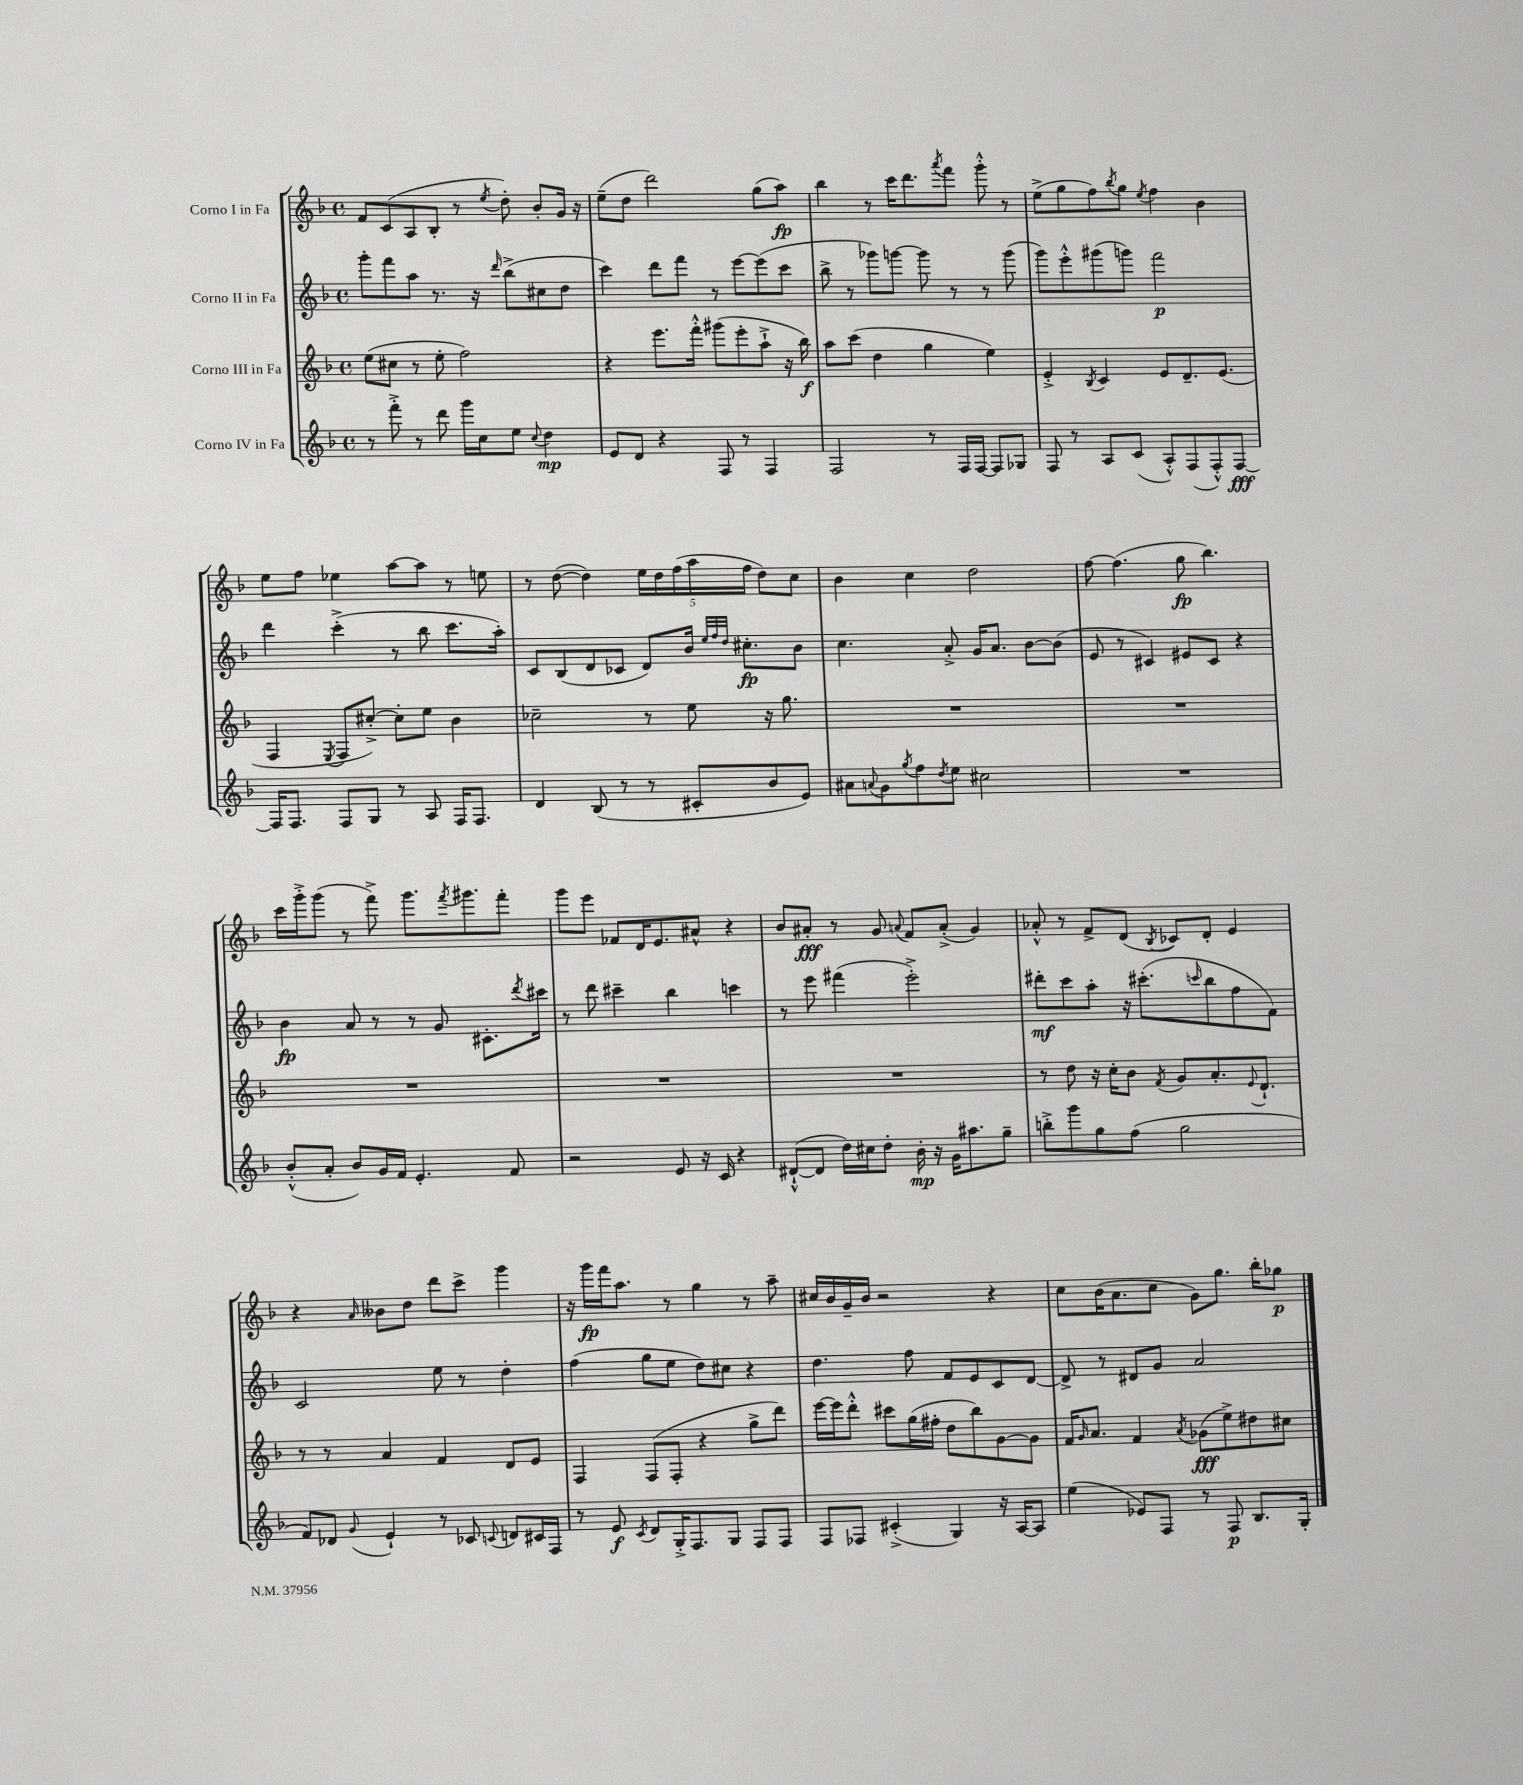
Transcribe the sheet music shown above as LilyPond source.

<<
\new StaffGroup <<
\new Staff = "s0" \with { instrumentName = "Corno I in Fa" } {
    \clef treble \key f \major \defaultTimeSignature \time 4/4
    f'8 c'8( a8 bes8-. r8 \acciaccatura { e''8 } d''8-.) bes'8-. g'16 r16 |
    e''8--( d''8 d'''2) g''8( a''8\fp) |
    bes''4 r8 c'''16 d'''8. \acciaccatura { a'''8 } f'''8 g'''8-.-^ r8 |
    e''8->( g''8 f''8) \acciaccatura { bes''8 } g''8 \acciaccatura { e''8 } f''4 bes'4 |
    e''8 f''8 ees''4 a''8~ a''8 r8 e''8 |
    r8 d''8~( d''4) \tuplet 5/4 { e''16 d''16 f''16( a''16 f''16 } d''8) c''8 |
    bes'4 c''4 d''2 |
    f''8~ f''4.( g''8\fp bes''4.) |
    c'''16 g'''16-.-> g'''8( r8 f'''8->) g'''8. \acciaccatura { f'''8 } gis'''8. f'''8-. |
    g'''8 e'''8 fes'8 d'16 e'8. ais'8-^ r4 |
    bes'8 ais'8-.\fff r8 g'8 \appoggiatura { a'8 } f'8 a'8-.->( g'4) |
    aes'8-.-^ r8 f'8-> d'8( \acciaccatura { bes8 } ces'8) d'8-. e'4 |
    r4 \grace { a'16 } beses'8 d''8 d'''8 c'''8-> g'''4 |
    r16 g'''16\fp f'''16 a''8. r8 g''4 r8 a''8-- |
    cis''16 bes'16 g'16-- bes'16 r2 r4 |
    c''8 bes'16( a'8. c''8 g'8) g''8. bes''16-. ges''8\p \bar "|." |
}
\new Staff = "s1" \with { instrumentName = "Corno II in Fa" } {
    \clef treble \key f \major \defaultTimeSignature \time 4/4
    g'''8-. f'''8 a''8 r8. r16 \grace { d'''16 } bes''8->( cis''8 d''8 |
    c'''4) d'''8 f'''8 r8 e'''8~ e'''8( c'''8 |
    bes''8-> r8 ges'''8) g'''8~ g'''8 r8 r8 g'''8( |
    g'''8) e'''8-.-^ gis'''8( g'''8) f'''2\p |
    d'''4 c'''4-.->( r8 bes''8 c'''8. a''16-.) |
    c'8 bes8( d'8 ces'8 d'8) bes'16 \grace { e''32 f''32 d''32 } cis''8.-.\fp bes'8 |
    c''4. a'8-.-> g'16 a'8. bes'8~ bes'8( |
    e'8 r8 cis'4) eis'8 cis'8 r4 |
    bes'4\fp a'8 r8 r8 g'8 cis'8.-. \acciaccatura { d'''8 } cis'''16 |
    r8 d'''8 cis'''4-- bes''4 c'''4 |
    r8 e'''8 fis'''4( e'''2-.->) |
    dis'''8-.\mf c'''8 a''8-. r16 cis'''8.-.( \grace { c'''16 } bes''8 f''8 f'8) |
    c'2 e''8 r8 d''4-. |
    f''4( g''8 e''8 d''8) cis''8 r4 |
    d''4. f''8 f'8 e'8 c'8 d'8~ |
    d'8-> r8 dis'8 g'8 a'2 \bar "|." |
}
\new Staff = "s2" \with { instrumentName = "Corno III in Fa" } {
    \clef treble \key f \major \defaultTimeSignature \time 4/4
    e''8( cis''8 r8 e''8-. f''2) |
    r4 e'''8. f'''16-.-^ gis'''8( e'''8-. a''8-!-> r16 bes''16\f) |
    a''8 c'''8( d''4 g''4 e''4) |
    e'4-.-> \acciaccatura { bes8 } c'4 e'8 d'8.-- e'8.( |
    f4 \acciaccatura { e8 } f8 cis''8~-.->) cis''8-. e''8 bes'4 |
    ces''2-- r8 e''8 r16 g''8. |
    R1 |
    R1 |
    R1 |
    R1 |
    R1 |
    r8 d''8 r16 c''16-. bes'8 \acciaccatura { f'8 } g'8 a'8.-. \appoggiatura { e'8 } d'8.-! |
    r8 r8 a'4 f'4 d'8 e'8 |
    f4 f8( f8-. r4 g''8-> d'''8) |
    e'''16~ e'''16 d'''8-.-^ cis'''8 g''16( fis''16-. d''8 bes''8) g'8~ g'8 |
    f'16 \grace { g'16 } a'8. f'4 \acciaccatura { a'8 } ges'8\fff( e''8->) dis''8 cis''8 \bar "|." |
}
\new Staff = "s3" \with { instrumentName = "Corno IV in Fa" } {
    \clef treble \key f \major \defaultTimeSignature \time 4/4
    r8 f'''8-.-> r8 d'''8 g'''16 c''16 e''8 \appoggiatura { c''8 } d''4\mp |
    e'8 d'8 r4 f8 r8 f4 |
    f2 r8 f16 f16~ f8 ges8 |
    f8 r8 a8 c'8( a8-.-^) f8( f8-.-^) f8~\fff |
    f16 f8. f8 g8 r8 a8 f16 f8. |
    d'4 bes8( r8 r8 cis'8-. bes'8 e'8) |
    ais'8 \appoggiatura { a'8 } g'8 \acciaccatura { g''8 } f''8 \acciaccatura { d''8 } e''8 cis''2 |
    R1 |
    bes'8-.-^( a'8-. bes'8) g'16 f'16 e'4.-. f'8 |
    r2 e'8 r16 c'16 r4 |
    dis'8~-!-^( dis'8 d''16) cis''16 d''8-. bes'16-.\mp r16 g'16 ais''8. g''8-- |
    b''8-.-> g'''8 g''8 f''8( g''2 |
    f'8) des'8 \appoggiatura { g'8 } e'4-! r8 ces'8 \appoggiatura { c'8 } d'8 cis'16 f16 |
    r8 e'8\f \acciaccatura { c'8 } d'8 g16-.-> f8. g8 f8 f8 |
    f8 fes8 cis'4-.->( g4) r16 a16~ a8 |
    e''4( ees'8) f8 r8 f8\p bes8. g16-. \bar "|." |
}
>>
>>
\layout { \context { \Score \remove "Bar_number_engraver" } }
